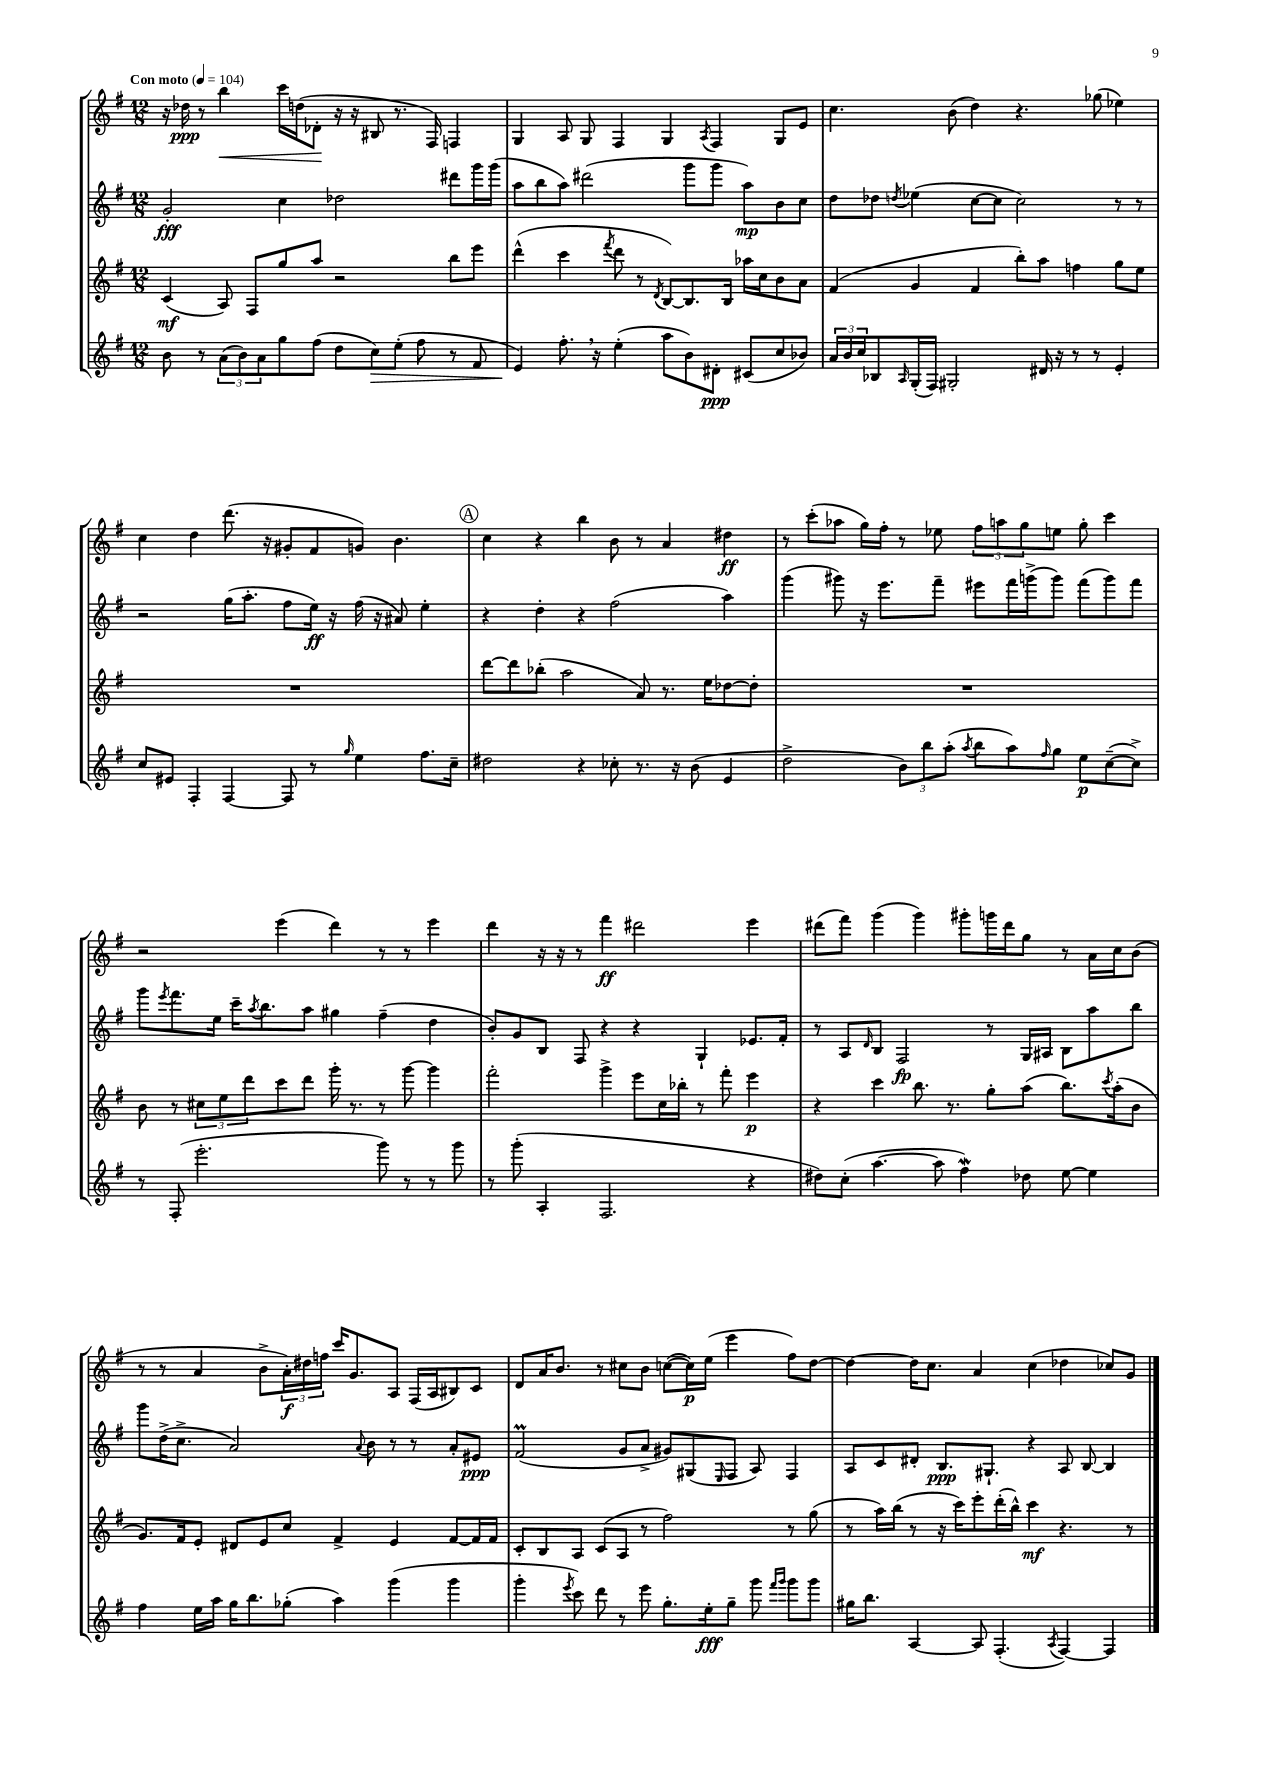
<<
\new StaffGroup <<
\new Staff = "s0" {
    \clef treble \key g \major \numericTimeSignature \time 12/8 \tempo "Con moto" 4 = 104
    r16 des''16\ppp r8 b''4\< c'''16 d''16( des'8-.\! r16 r16 bis8 r8. fis16) f4 |
    g4 a8 g8 fis4 g4 \acciaccatura { a8 } fis4 g8 e'8 |
    c''4. b'8( d''4) r4. ges''8( ees''4) |
    c''4 d''4 d'''8.( r16 gis'8-. fis'8 g'8) b'4. |
    \mark \markup { \circle "A" } c''4 r4 b''4 b'8 r8 a'4 dis''4\ff |
    r8 c'''8-.( aes''8 g''16) fis''16-. r8 ees''8 \tuplet 3/2 { fis''8 a''8 g''8 } e''8 g''8-. c'''4 |
    r2 e'''4( d'''4) r8 r8 e'''4 |
    d'''4 r16 r16 r8 fis'''4\ff dis'''2 e'''4 |
    dis'''8( fis'''8) g'''4( g'''4) gis'''8-. g'''16 dis'''16 g''8 r8 a'16 c''16 b'8( |
    r8 r8 a'4 b'8-> \tuplet 3/2 { a'16-.\f) dis''16 f''16 } c'''16 g'8. a8 fis16( a16 bis8) c'8 |
    d'8 a'16 b'8. r8 cis''8 b'8 c''8~( c''16\p) e''16( e'''4 fis''8) d''8~ |
    d''4~ d''16 c''8. a'4 c''4( des''4 ces''8) g'8 \bar "|." |
}
\new Staff = "s1" {
    \clef treble \key g \major \numericTimeSignature \time 12/8
    g'2-.\fff c''4 des''2 dis'''8 g'''16 g'''16( |
    a''8 b''8 a''8) dis'''2( g'''8 g'''8 a''8\mp) b'8 c''8 |
    d''8 des''8 \acciaccatura { d''8 } ees''4( c''8~ c''8 c''2) r8 r8 |
    r2 g''16( a''8.-. fis''8 e''16\ff) r16 fis''16( r16 ais'8) e''4-. |
    \mark \markup { \circle "A" } r4 d''4-. r4 fis''2( a''4) |
    g'''4( gis'''8) r16 e'''8. fis'''8-- eis'''8 fis'''16 g'''16->( g'''8) fis'''8( g'''8) fis'''8 |
    g'''8 \acciaccatura { e'''8 } fis'''8. e''16 c'''16-- \acciaccatura { a''8 } b''8. a''8 gis''4 fis''4--( d''4 |
    b'8-.) g'8 b8 fis8 r4 r4 g4-! ees'8. fis'16-. |
    r8 a8 \grace { d'16 } b8 fis2\fp r8 g16 ais16 b8 a''8 b''8 |
    g'''8 d''16->( c''8.-> a'2) \appoggiatura { a'8 } b'8 r8 r8 a'8-. eis'8\ppp |
    fis'2\prall( g'8 a'8-> gis'8) gis8( \grace { e16 } fis8 a8) fis4 |
    a8 c'8 dis'8-. b8.\ppp gis8.-! r4 a8 b8~ b4 \bar "|." |
}
\new Staff = "s2" {
    \clef treble \key g \major \numericTimeSignature \time 12/8
    c'4\mf( a8) fis8 g''8 a''8 r2 b''8 e'''8 |
    d'''4-^( c'''4 \acciaccatura { fis'''8 } d'''8 r8 \acciaccatura { d'8 } b8~) b8. b16 aes''16 c''16 b'8 a'8 |
    fis'4( g'4 fis'4 b''8-.) a''8 f''4 g''8 e''8 |
    R1. |
    \mark \markup { \circle "A" } d'''8~ d'''8 bes''8-.( a''2 a'8) r8. e''16 des''8~ des''8-. |
    R1. |
    b'8 r8 \tuplet 3/2 { cis''8 e''8 d'''8 } c'''8 d'''8 g'''16-. r8. r8 g'''8~ g'''4 |
    fis'''2-. g'''4-> e'''8 c''16 bes''16-. r8 fis'''8-. e'''4\p |
    r4 c'''4 b''8. r8. g''8-. a''8( b''8.) \acciaccatura { c'''8 } a''16-.( b'8 |
    g'8.) fis'16 e'8-. dis'8 e'8 c''8 fis'4-> e'4 fis'8~ fis'16 fis'16 |
    c'8-. b8 a8 c'8( a8 r8 fis''2) r8 g''8( |
    r8 a''16) b''16( r8 r16 c'''16) e'''8-. d'''16-.( b''16-^) c'''4\mf r4. r8 \bar "|." |
}
\new Staff = "s3" {
    \clef treble \key g \major \numericTimeSignature \time 12/8
    b'8 r8 \tuplet 3/2 { a'8( b'8) a'8 } g''8 fis''8( d''8 c''8\>) e''8-.( fis''8 r8 fis'8 |
    e'4\!) fis''8.-. \breathe r16 e''4-.( a''8 b'8) dis'8-.\ppp cis'8( c''8 bes'8) |
    \tuplet 3/2 { a'16 b'16 c''16 } bes8 \grace { a16 } g16-.( fis16) gis2-. dis'16 r16 r8 r8 e'4-. |
    c''8 eis'8 fis4-. fis4~ fis8 r8 \grace { g''16 } e''4 fis''8. c''16-- |
    \mark \markup { \circle "A" } dis''2 r4 ces''8-. r8. r16 b'8( e'4 |
    d''2-> \tuplet 3/2 { b'8) b''8 a''8-.( } \acciaccatura { a''8 } b''8 a''8) \grace { fis''16 } g''8 e''8\p c''8~--( c''8->) |
    r8 fis8-.( e'''2.-. g'''8) r8 r8 g'''8 |
    r8 g'''8-.( a4-. fis2. r4 |
    dis''8) c''8-.( a''4.~ a''8 fis''4\mordent) des''8 e''8~ e''4 |
    fis''4 e''16 a''16 g''16 b''8. ges''8-.( a''4) g'''4( g'''4 |
    g'''4-. \acciaccatura { e'''8 } c'''8) d'''8 r8 e'''8 g''8.-. e''16-.\fff g''8-- g'''8 \grace { fis'''16 g'''16 } g'''8 g'''8 |
    gis''16 b''8. a4~ a8 fis4.-.( \acciaccatura { a8 } fis4~) fis4 \bar "|." |
}
>>
>>
\layout { \context { \Score \remove "Bar_number_engraver" } }
